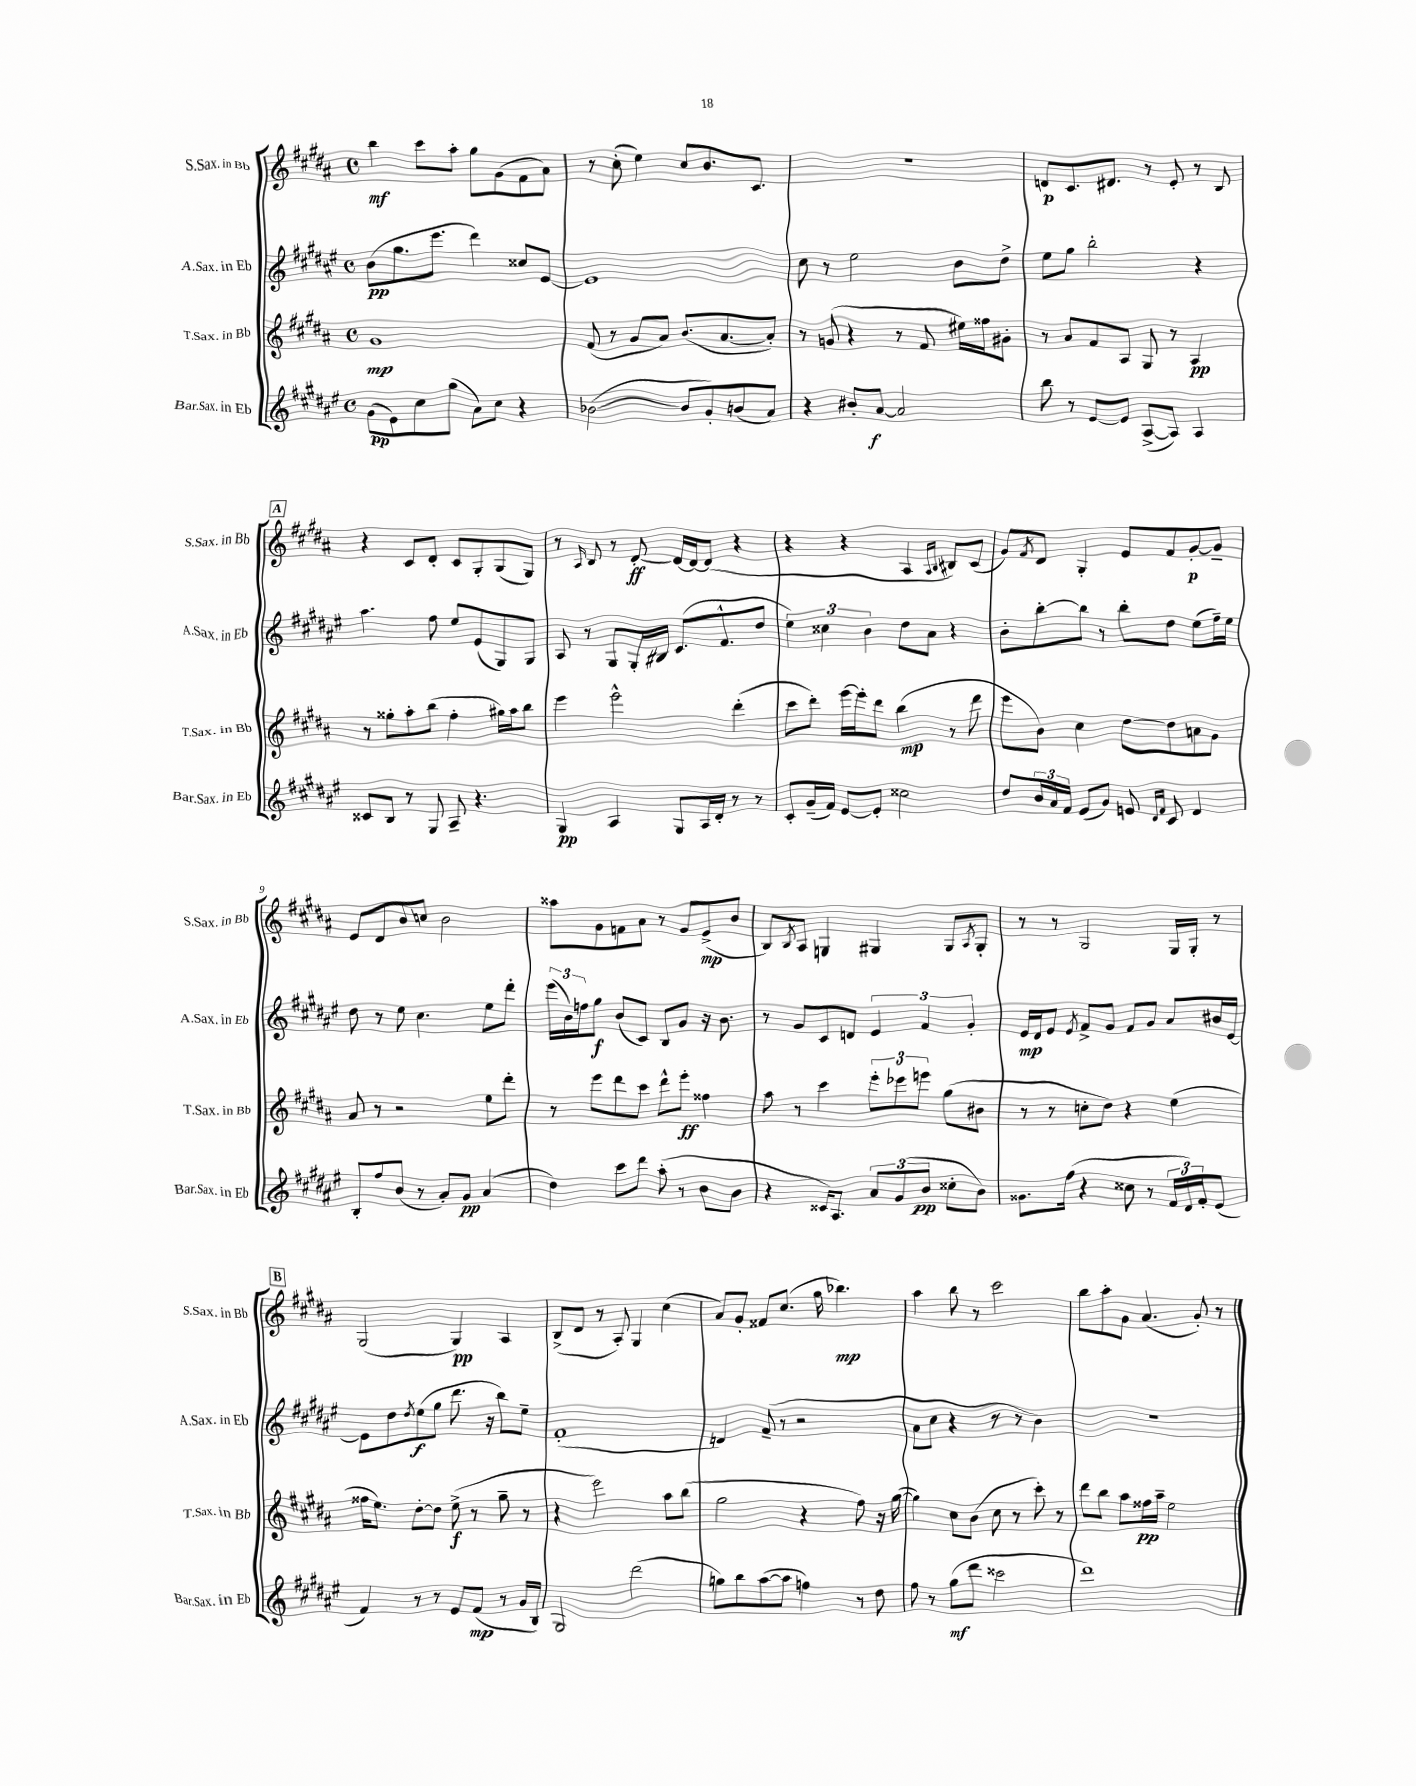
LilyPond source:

<<
\new StaffGroup <<
\new Staff = "s0" \with { instrumentName = "S.Sax. in Bb" shortInstrumentName = "S.Sax. in Bb" } {
    \clef treble \key b \major \defaultTimeSignature \time 4/4
    b''4\mf cis'''8 ais''8-. gis''8 gis'8( fis'8 ais'8) |
    r8 cis''8-.( e''4) cis''8 b'8. cis'8. |
    R1 |
    d'8\p cis'8. dis'8. r8 e'8-. r8 b8 |
    \mark \markup { \box "A" } r4 cis'8 dis'8-. cis'8 gis8-. gis8( gis8) |
    r8 \grace { ais16 } b8 r8 dis'8~-.\ff dis'16~ dis'16~ dis'8( r4 |
    r4 r4 ais4 \grace { ais16 b16 } bis8) cis'8( |
    gis'8) \acciaccatura { fis'8 } dis'8 gis4-. e'8 fis'8 gis'8~-.\p gis'8-- |
    e'8 dis'8 b'8 c''8 b'2 |
    aisis''8 gis'8 f'8 ais'8 r8 gis'8 e'8->\mp( b'8 |
    b8) \acciaccatura { b8 } ais8 g4 gis4 gis8 \acciaccatura { ais8 } gis8-. |
    r8 r8 gis2 gis16 gis16-. r8 |
    \mark \markup { \box "B" } gis2( gis4\pp) ais4 |
    b8->( dis'8 r8 ais8-.) gis4 cis''4( |
    ais'8) gis'8-. fisis'8 cis''8.( gis''16 bes''4.\mp) |
    ais''4 b''8 r8 cis'''2 |
    b''8 ais''8-. gis'8 ais'4.( gis'8-.) r8 \bar "|." |
}
\new Staff = "s1" \with { instrumentName = "A.Sax. in Eb" shortInstrumentName = "A.Sax. in Eb" } {
    \clef treble \key fis \major \defaultTimeSignature \time 4/4
    b'8\pp( gis''8. eis'''8. dis'''4) cisis''8 eis'8~ |
    eis'1 |
    cis''8 r8 eis''2 b'8 dis''8-> |
    eis''8 gis''8 b''2-. r4 |
    \mark \markup { \box "A" } ais''4. fis''8 eis''8 eis'8( gis8) gis8 |
    ais8 r8 gis8 gis16-. bis16 cis'8.( fis'8.-^ dis''8 |
    \tuplet 3/2 { eis''4) cisis''4 b'4 } dis''8 ais'8 r4 |
    b'8-. b''8~-. b''8 r8 b''8-. dis''8 eis''8( fis''16--) eis''16 |
    dis''8 r8 eis''8 cis''4. eis''8 dis'''8-. |
    \tuplet 3/2 { eis'''16( b'16) f''16 } gis''8\f b'8( cis'8) b8 gis'8 r16 b'8. |
    r8 gis'8 cis'8 d'8 \tuplet 3/2 { eis'4 fis'4 gis'4-. } |
    eis'16\mp dis'16 eis'8 \acciaccatura { eis'8 } fis'8-> gis'8 fis'8 gis'8 ais'8 bis'16 eis'16~ |
    \mark \markup { \box "B" } eis'8 dis''8 \acciaccatura { dis''8 } eis''8\f( gis''8 dis'''8. r16 b''8) eis''8-- |
    fis'1-.( |
    d'4) fis'8--( r8 r2 |
    ais'8 cis''8 r4 r8 r8 b'4) |
    r1 \bar "|." |
}
\new Staff = "s2" \with { instrumentName = "T.Sax. in Bb" shortInstrumentName = "T.Sax. in Bb" } {
    \clef treble \key b \major \defaultTimeSignature \time 4/4
    gis'1\mp |
    fis'8( r8 gis'8 ais'8) b'8.( ais'8.~ ais'8-.) |
    r8 g'8( r4 r8 fis'8 eis''16) fisis''16 gis'8-. |
    r8 ais'8 fis'8 ais8 gis8 r8 ais4\pp |
    \mark \markup { \box "A" } r8 gisis''8-. ais''8-. b''8( fis''4-. gis''16) ais''16 b''8 |
    e'''4 e'''2-^ dis'''4-.( |
    cis'''8 dis'''8-.) e'''16~ e'''16-. dis'''8 b''4\mp( r8 dis'''8 |
    e'''8 b'8) cis''4 dis''8~ dis''8 a'8 gis'8 |
    ais'8 r8 r2 e''8 dis'''8-. |
    r8 e'''8 dis'''8 cis'''8 dis'''8-^ e'''8-.\ff fisis''4 |
    ais''8 r8 cis'''4 \tuplet 3/2 { e'''8-. ees'''8 e'''8 } gis''8( bis'8 |
    r8 r8 c''8-. dis''8) r4 e''4( |
    \mark \markup { \box "B" } fisis''16 e''8.) dis''8~-. dis''8 e''8->\f( r8 gis''8-- r8 |
    r4 e'''2) ais''8 b''8( |
    gis''2 r4 fis''8) r16 gis''16~( |
    gis''4) cis''8 b'8( cis''8 r8 cis'''8-.) r8 |
    dis'''8 b''8 ais''8 fisis''16\pp ais''16-- e''2 \bar "|." |
}
\new Staff = "s3" \with { instrumentName = "Bar.Sax. in Eb" shortInstrumentName = "Bar.Sax. in Eb" } {
    \clef treble \key fis \major \defaultTimeSignature \time 4/4
    gis'8\pp( eis'8) cis''8 gis''8( ais'8) cis''8 r4 |
    bes'2~( bes'8 gis'8-.) b'8( ais'8) |
    r4 bis'8-. ais'8~\f ais'2 |
    b''8 r8 eis'8~ eis'8 ais8~->( ais8) ais4 |
    \mark \markup { \box "A" } cisis'8 b8 r8 gis8 ais8-- r4. |
    gis4\pp ais4 gis8 ais16 dis'16-. r8 r8 |
    cis'8-. gis'16--( fis'16) eis'8~ eis'8-. cisis''2 |
    dis''8 \tuplet 3/2 { b'16 ais'16 fis'16 } eis'8( gis'8) e'8 \grace { dis'16 fis'16 } cis'8 dis'4 |
    b8-. fis''8 b'8( r8 ais'8-.) gis'8\pp ais'4( |
    dis''4) cis'''8 dis'''8 ais''8-.( r8 b'8 b'8 |
    r4 cisis'16) ais8. \tuplet 3/2 { ais'8 gis'8( b'8\pp } cisis''8-. b'8) |
    gisis'8. fis''16( r4 cisis''8 r8 \tuplet 3/2 { fis'16 dis'16) fis'16-. } eis'8( |
    \mark \markup { \box "B" } fis'4) r8 r8 eis'8 fis'8\mp( r8 gis'16 b16) |
    gis2 dis'''2( |
    g''8) b''8 ais''8~( ais''8 f''4) r8 dis''8 |
    fis''8 r8 gis''8\mf( dis'''8 cisis'''2 |
    dis'''1) \bar "|." |
}
>>
>>
